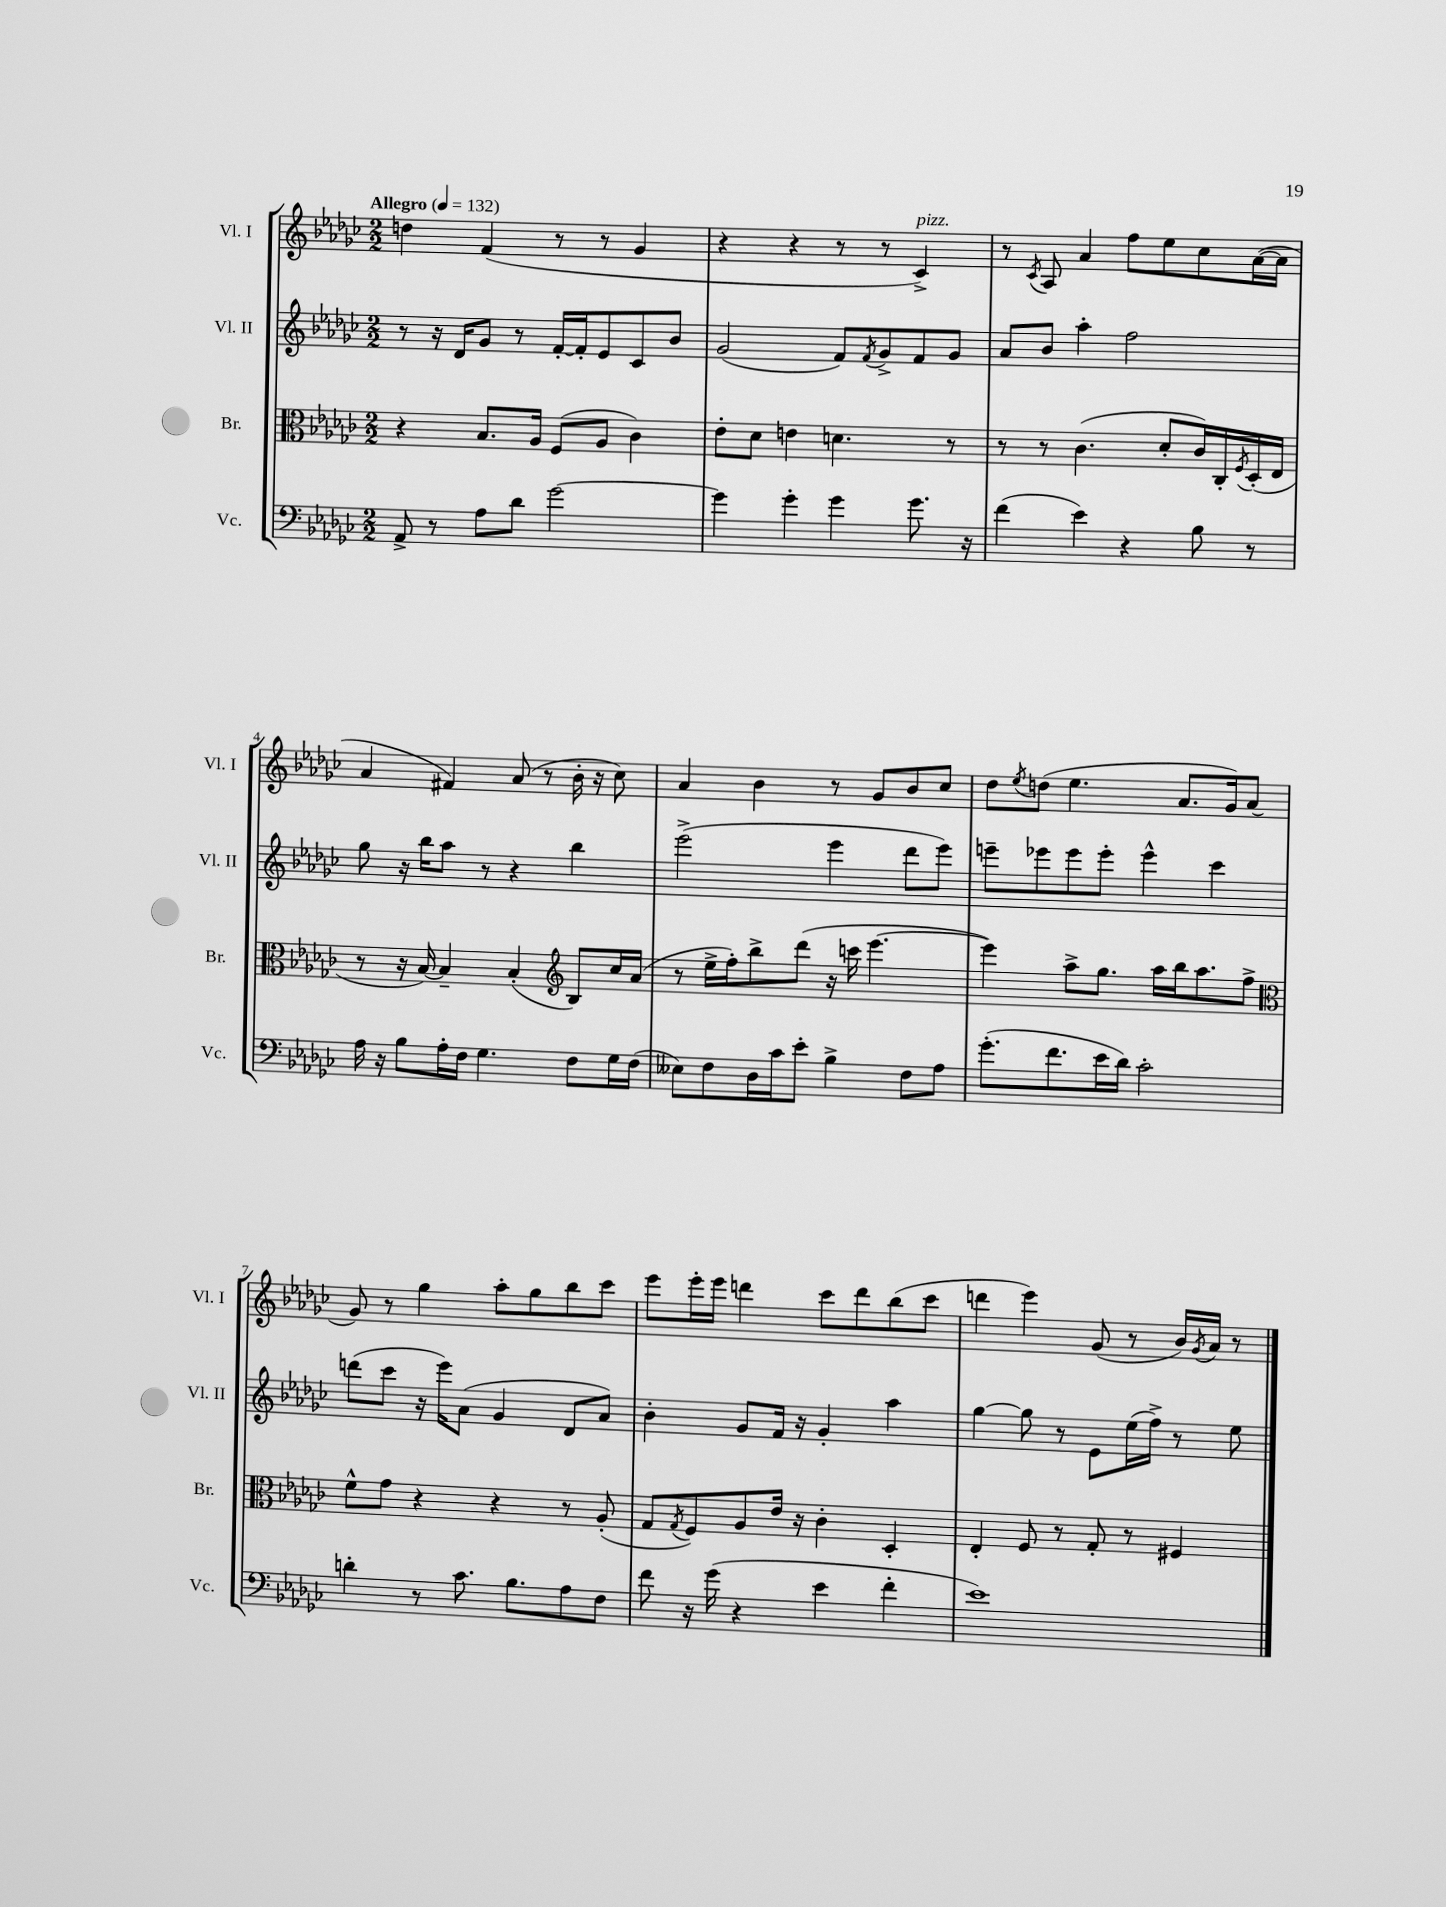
<<
\new StaffGroup <<
\new Staff = "s0" \with { instrumentName = "Vl. I" shortInstrumentName = "Vl. I" } {
    \clef treble \key ges \major \numericTimeSignature \time 2/2 \tempo "Allegro" 4 = 132
    d''4 f'4( r8 r8 ges'4 |
    r4 r4 r8 r8 ces'4->^\markup { \italic "pizz." }) |
    r8 \acciaccatura { ces'8 } aes8 aes'4 f''8 ees''8 ces''8 aes'16~( aes'16 |
    aes'4 fis'4) aes'8( r8 bes'16-. r16 ces''8) |
    aes'4 bes'4 r8 ges'8 bes'8 ces''8 |
    des''8 \acciaccatura { ees''8 } d''8( ees''4. aes'8. ges'16) aes'8( |
    ges'8) r8 ges''4 aes''8-. ges''8 bes''8 ces'''8 |
    ees'''8 ees'''16-. ees'''16 d'''4 ces'''8 d'''8 bes''8( ces'''8 |
    d'''4 ees'''4) ges'8( r8 bes'16) \acciaccatura { ges'8 } aes'16 r8 \bar "|." |
}
\new Staff = "s1" \with { instrumentName = "Vl. II" shortInstrumentName = "Vl. II" } {
    \clef treble \key ges \major \numericTimeSignature \time 2/2
    r8 r16 des'16 ges'8 r8 f'16~-. f'16-. ees'8 ces'8 bes'8 |
    ges'2( f'8) \acciaccatura { f'8 } ges'8-> f'8 ges'8 |
    aes'8 bes'8 aes''4-. f''2 |
    ges''8 r16 bes''16 aes''8 r8 r4 bes''4 |
    ees'''2->( ees'''4 des'''8 ees'''8) |
    e'''8-- ees'''8 ees'''8 ees'''8-. ees'''4-^ ces'''4 |
    d'''8( ces'''8 r16 ees'''16) aes'8( ges'4 des'8 aes'8) |
    bes'4-. ges'8 f'16 r16 ges'4-. aes''4 |
    ges''4~ ges''8 r8 ees'8 ees''16( f''16->) r8 ees''8 \bar "|." |
}
\new Staff = "s2" \with { instrumentName = "Br." shortInstrumentName = "Br." } {
    \clef alto \key ges \major \numericTimeSignature \time 2/2
    r4 bes8. aes16 f8( aes8 ces'4) |
    ees'8-. des'8 e'4 d'4. r8 |
    r8 r8 ces'4.( des'8-. ces'16) ces16-. \acciaccatura { f8 } des16-.( ees16 |
    r8 r16 bes16~) bes4-- bes4-.( \clef treble bes8) ces''16 aes'16( |
    r8 ees''16-> f''16-.) bes''8-> des'''8( r16 c'''16 ees'''4.~ |
    ees'''4) aes''8-> ges''8. aes''16 bes''16 aes''8. f''8-> |
    \clef alto f'8-^ ges'8 r4 r4 r8 aes8-.( |
    ges8 \acciaccatura { ges8 } f8) aes8 ees'16 r16 ces'4-. des4-. |
    ees4-. f8 r8 ges8-. r8 fis4 \bar "|." |
}
\new Staff = "s3" \with { instrumentName = "Vc." shortInstrumentName = "Vc." } {
    \clef bass \key ges \major \numericTimeSignature \time 2/2
    aes,8-> r8 aes8 des'8 ges'2~ |
    ges'4 ges'4-. ges'4 ges'8. r16 |
    f'4( ees'4) r4 bes8 r8 |
    aes16 r16 bes8 aes16-. f16 ges4. f8 ges16 f16( |
    eeses8) f8 des16 ces'16 ees'8-. bes4-> f8 aes8 |
    ges'8.-.( f'8. ees'16 des'16) ces'2-. |
    d'4-. r8 ces'8. bes8. aes8 f8 |
    f'8 r16 ges'16( r4 ees'4 f'4-. |
    ees'1) \bar "|." |
}
>>
>>
